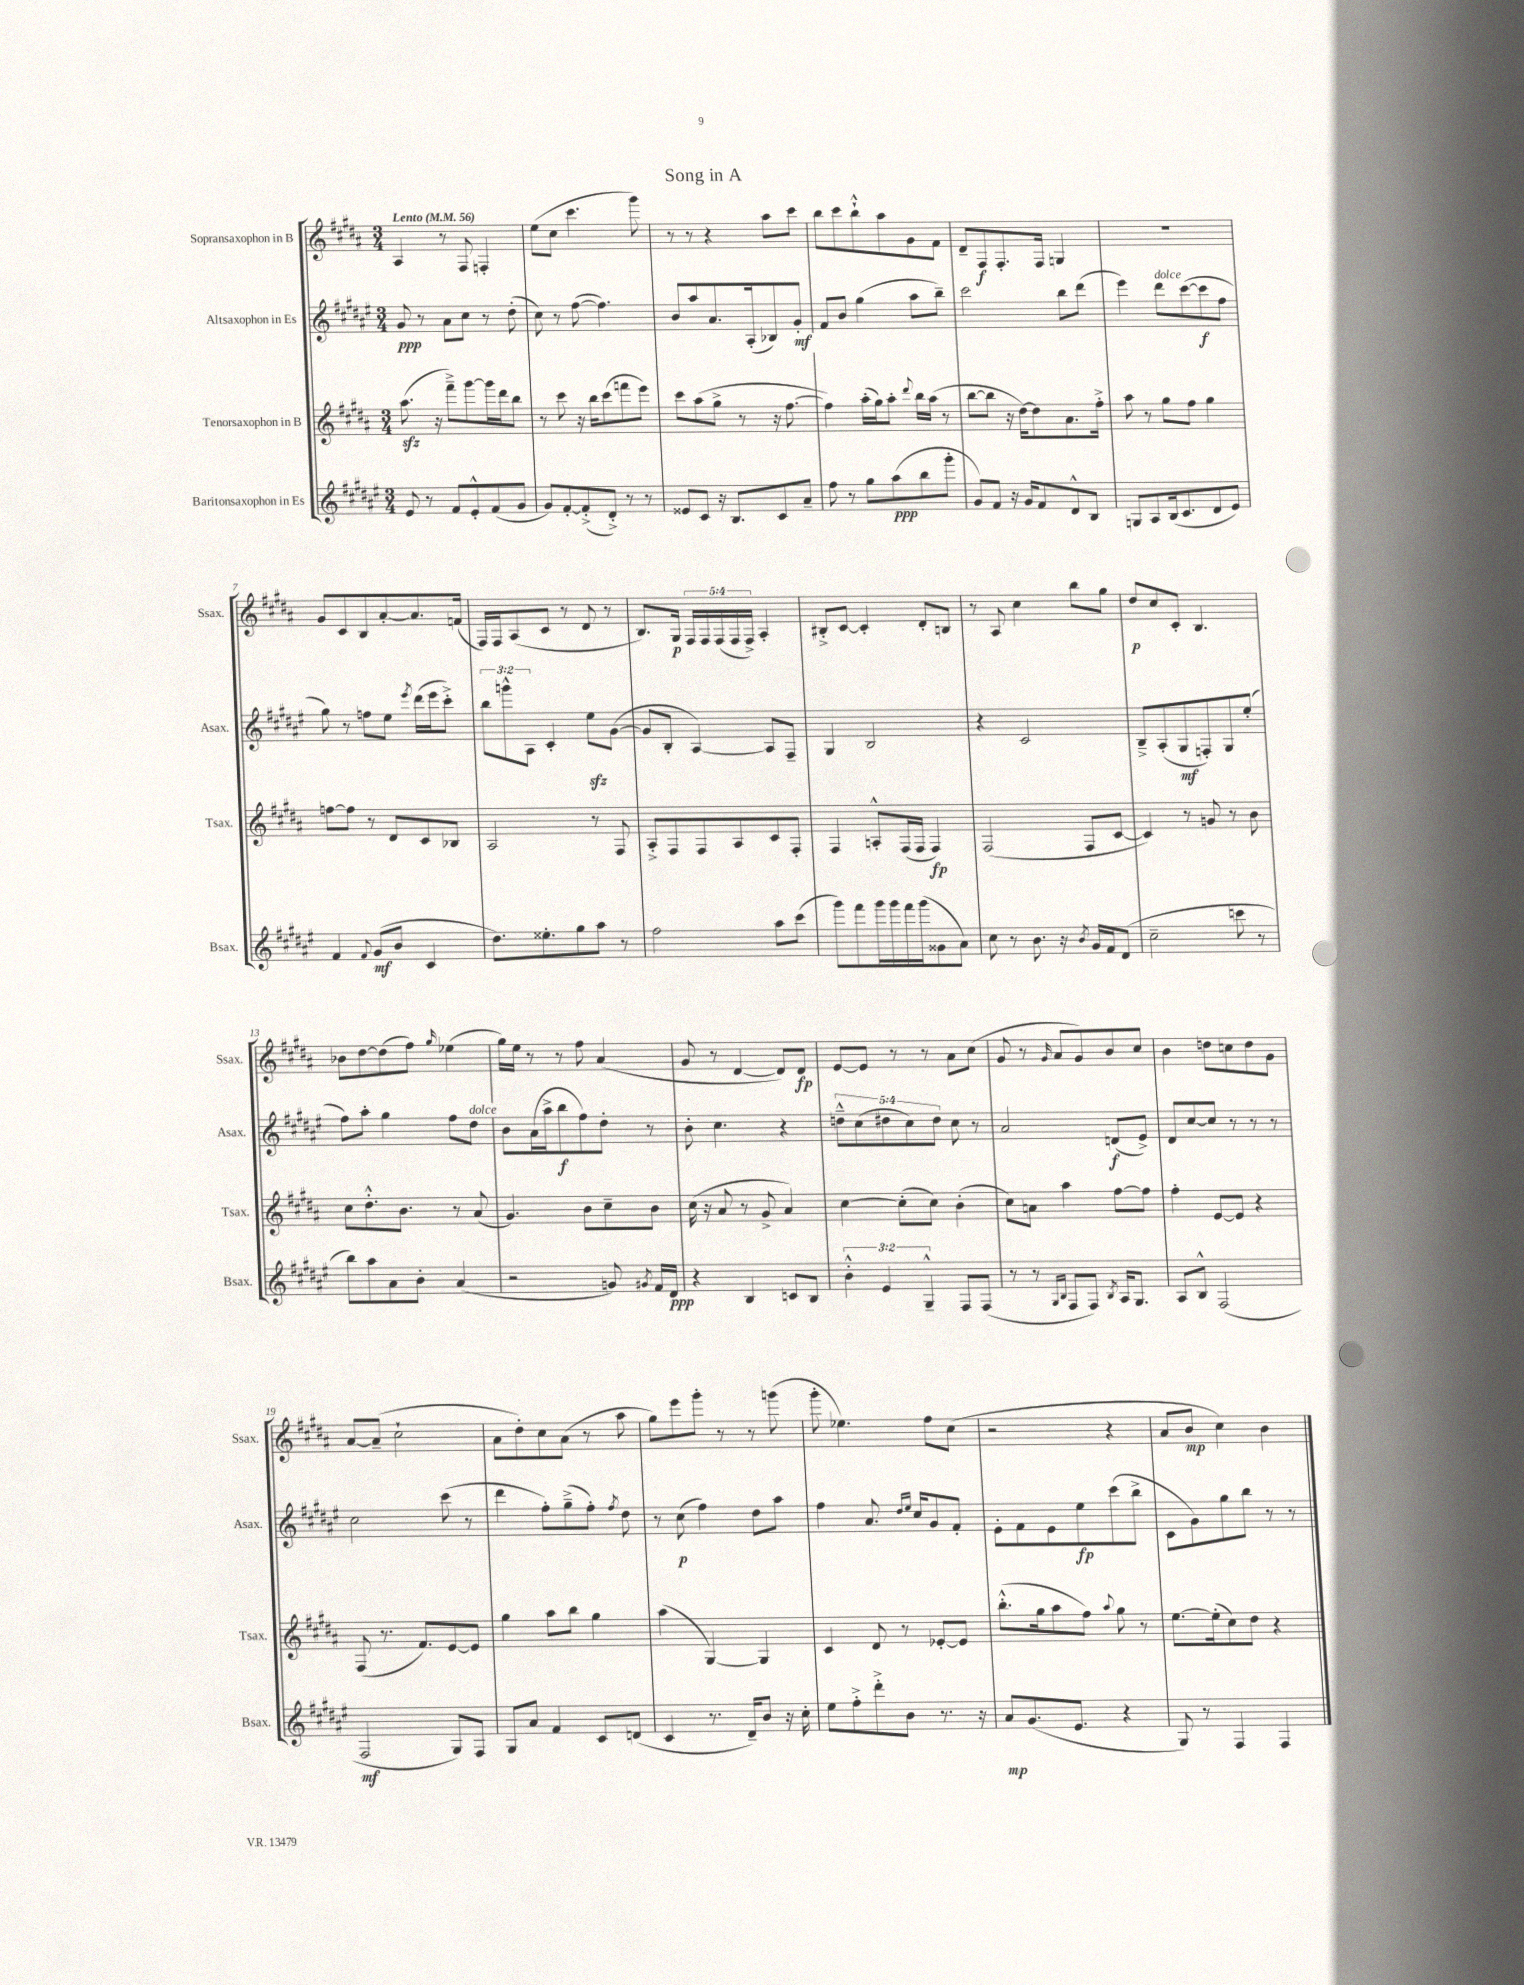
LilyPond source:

\header { title = "Song in A" }
<<
\new StaffGroup <<
\new Staff = "s0" \with { instrumentName = "Sopransaxophon in B" shortInstrumentName = "Ssax." } {
    \clef treble \key b \major \numericTimeSignature \time 3/4 \override Staff.TupletNumber.text = #tuplet-number::calc-fraction-text \tempo "Lento" 4 = 56
    \autoBeamOff ais4 r8 fis8 f4-. |
    e''8[( cis''8] cis'''4. gis'''8) |
    r8 r8 r4 ais''8[ cis'''8] |
    b''8[ cis'''8 b''8-!-^ ais''8 gis'8 fis'8] |
    dis'8[-- fis8\f fis8.-. fis16] g4 |
    R2. |
    gis'8[ cis'8 b8 ais'8~-. ais'8. f'16]( |
    fis16[) fis16 ais8( cis'8] r8 dis'8 r8 |
    b8.[) gis16]\p \tuplet 5/4 { fis16[ fis16 fis16( fis16 fis16]->) } ais4-. |
    bis8[-.-> cis'8]~ cis'4-. dis'8[-. b8] |
    r8 ais8 cis''4 b''8[ gis''8] |
    dis''8[\p cis''8 cis'8]-. b4. |
    bes'8[ dis''8~ dis''8( fis''8]) \grace { gis''16 } ees''4( |
    gis''16[) e''16] r8 r8 fis''8 ais'4( |
    gis'8 r8 dis'4~ dis'8[) dis'8]\fp |
    e'8[~ e'8] r8 r8 ais'8[ cis''8]( |
    gis'8 r8 \grace { gis'16 } ais'8[ gis'8) b'8 cis''8] |
    b'4 d''8[ c''8 d''8 gis'8] |
    ais'8[~ ais'8]--( cis''2-! |
    ais'8[ dis''8-.) cis''8 ais'8]( r8 ais''8 |
    gis''8[) e'''8 gis'''8]-. r8 r8 g'''8( |
    gis'''8-. ees''4.) fis''8[ cis''8]( |
    r2 r4 |
    ais'8[ b'8]\mp cis''4) b'4 \bar "|." |
}
\new Staff = "s1" \with { instrumentName = "Altsaxophon in Es" shortInstrumentName = "Asax." } {
    \clef treble \key fis \major \numericTimeSignature \time 3/4 \override Staff.TupletNumber.text = #tuplet-number::calc-fraction-text
    \autoBeamOff gis'8\ppp r8 ais'8[ cis''8] r8 dis''8-.( |
    cis''8) r8 fis''8~( fis''4.) |
    b'8[ ais''8 ais'8. ais16-.( bes8) gis'8]-.\mf |
    fis'8[ b'8] gis''4( ais''8[ b''8]--) |
    cis'''2 b''8[ dis'''8]( |
    eis'''4) dis'''8[^\markup { \italic "dolce" } cis'''8~( cis'''8\f fis''8] |
    gis''8) r8 f''8[ eis''8] \acciaccatura { eis'''8 } dis'''16[( eis'''16 cis'''8]-.->) |
    \tuplet 3/2 { b''8[ g'''8-^ ais8] } cis'4-. eis''8[\sfz gis'8]~( |
    gis'8[ b8]-. ais4~) ais8[ fis8]-- |
    gis4 b2 |
    r4 cis'2 |
    b8[---> ais8-.( gis8\mf f8-.) gis8 eis''8]-.( |
    fis''8[) ais''8]-. gis''4 fis''8[ dis''8]^\markup { \italic "dolce" } |
    b'8[ ais'16( ais''16-> b''8\f fis''8) dis''8]-. r8 |
    b'8-. cis''4. r4 |
    \tuplet 5/4 { d''8[---^ cis''8( dis''8 cis''8) dis''8] } cis''8 r8 |
    ais'2 d'8[\f( eis'8]->) |
    dis'8[ cis''8~ cis''8] r8 r8 r8 |
    cis''2 cis'''8( r8 |
    dis'''4 fis''8[-.) gis''8--->( fis''8]-.) \acciaccatura { fis''8 } dis''8 |
    r8 cis''8\p( fis''4) dis''8[ ais''8] |
    fis''4 ais'8. \grace { dis''16[ eis''16] } cis''16[ gis'8 fis'8]-. |
    eis'8[-. fis'8 eis'8 eis''8\fp cis'''8( b''8]-> |
    cis'8[ gis'8) gis''8 b''8] r8 r8 \bar "|." |
}
\new Staff = "s2" \with { instrumentName = "Tenorsaxophon in B" shortInstrumentName = "Tsax." } {
    \clef treble \key b \major \numericTimeSignature \time 3/4
    \autoBeamOff ais''8.\sfz( r16 fis'''8[--->) gis'''8~ gis'''16 dis'''16 b''8] |
    r8 cis'''8 r16 b''16[ cis'''8( f'''8 e'''8]) |
    cis'''8[ ais''8( gis''8]-> r8 r16 fis''8.~ |
    fis''4) ais''16[-.( gis''16) ais''8]-. \appoggiatura { dis'''8 } b''16[ ais''16]( r8 |
    b''8[~ b''8] r16 dis''16[~) dis''8 ais'8. fis''16]-.-> |
    ais''8 r8 gis''8[ fis''8] gis''4 |
    f''8[~ f''8] r8 dis'8[ cis'8 bes8] |
    ais2 r8 fis8 |
    ais8[-.-> fis8 fis8 ais8 cis'8 fis8]-. |
    fis4 a8[-.-^ fis16( fis16] fis4\fp) |
    fis2( fis8[ cis'8]~ |
    cis'4) r8 g'8 r8 b'8 |
    cis''8[ dis''8.-.-^ b'8.] r8 ais'8( |
    gis'4.) b'8[ cis''8-- b'8] |
    cis''16( r16 ais'8 r8 gis'8-> ais'4) |
    cis''4~ cis''8[-.( cis''8]) b'4-.( |
    cis''8[) a'8] ais''4 fis''8[~ fis''8] |
    fis''4-. e'8[~ e'8] r4 |
    fis8( r8. fis'8.[) e'8~ e'8] |
    gis''4 ais''8[ b''8] gis''4 |
    ais''4( gis4~) gis4 |
    cis'4 dis'8 r8 ees'8[~-. ees'8] |
    b''8.[-.-^( gis''16 ais''8 fis''8]) \appoggiatura { ais''8 } gis''8 r8 |
    e''8.[~ e''16-.( cis''8) dis''8] r4 \bar "|." |
}
\new Staff = "s3" \with { instrumentName = "Baritonsaxophon in Es" shortInstrumentName = "Bsax." } {
    \clef treble \key fis \major \numericTimeSignature \time 3/4 \override Staff.TupletNumber.text = #tuplet-number::calc-fraction-text
    \autoBeamOff eis'8 r8 fis'8[ eis'8-.-^ fis'8( gis'8] |
    gis'8[) fis'8~-. fis'8-.->( dis'8]-.->) r8 r8 |
    eisis'8[ cis'8] r16 b8.[ cis'8 ais'8]-- |
    fis''8 r8 gis''8[ ais''8\ppp( b''8 gis'''8]-. |
    gis'8[) fis'8] r16 gis'16[ fis'8 dis'8-^ b8] |
    g8[ ais8 b16( cis'8. dis'8 eis'8]) |
    fis'4 \appoggiatura { fis'8 } gis'8[\mf( b'8] cis'4 |
    dis''8.[) eisis''8.-. gis''8 ais''8] r8 |
    fis''2 ais''8[ cis'''8]( |
    gis'''8[) fis'''8 gis'''16 gis'''16 fis'''16 gis'''16( gisis'8 ais'8]) |
    cis''8 r8 b'8. r16 \acciaccatura { b'8 } gis'16[ fis'16 dis'8]( |
    cis''2-- c'''8 r8 |
    b''8[) ais''8 ais'8 b'8]-. ais'4( |
    r2 g'8) \acciaccatura { gis'8 } fis'16[ dis'16]\ppp |
    r4 b4 c'8[ b8] |
    \tuplet 3/2 { b'4-.-^ eis'4 gis4---^ } fis8[ fis8]( |
    r8 r8 \grace { gis16[ b16] } fis8[ fis8]) \acciaccatura { b8 } ais16[ gis8.] |
    ais8[ b8]-^ fis2( |
    fis2\mf gis8[) fis8] |
    gis8[ ais'8] fis'4 cis'8[ d'8]( |
    cis'4 r8. dis'16[--) b'8] r16 cis''16-. |
    eis''8[ fis''8-.-> dis'''8-.-> b'8] r8. r16 |
    ais'8[\mp gis'8.( eis'8.] r4 |
    gis8) r8 fis4 fis4 \bar "|." |
}
>>
>>
